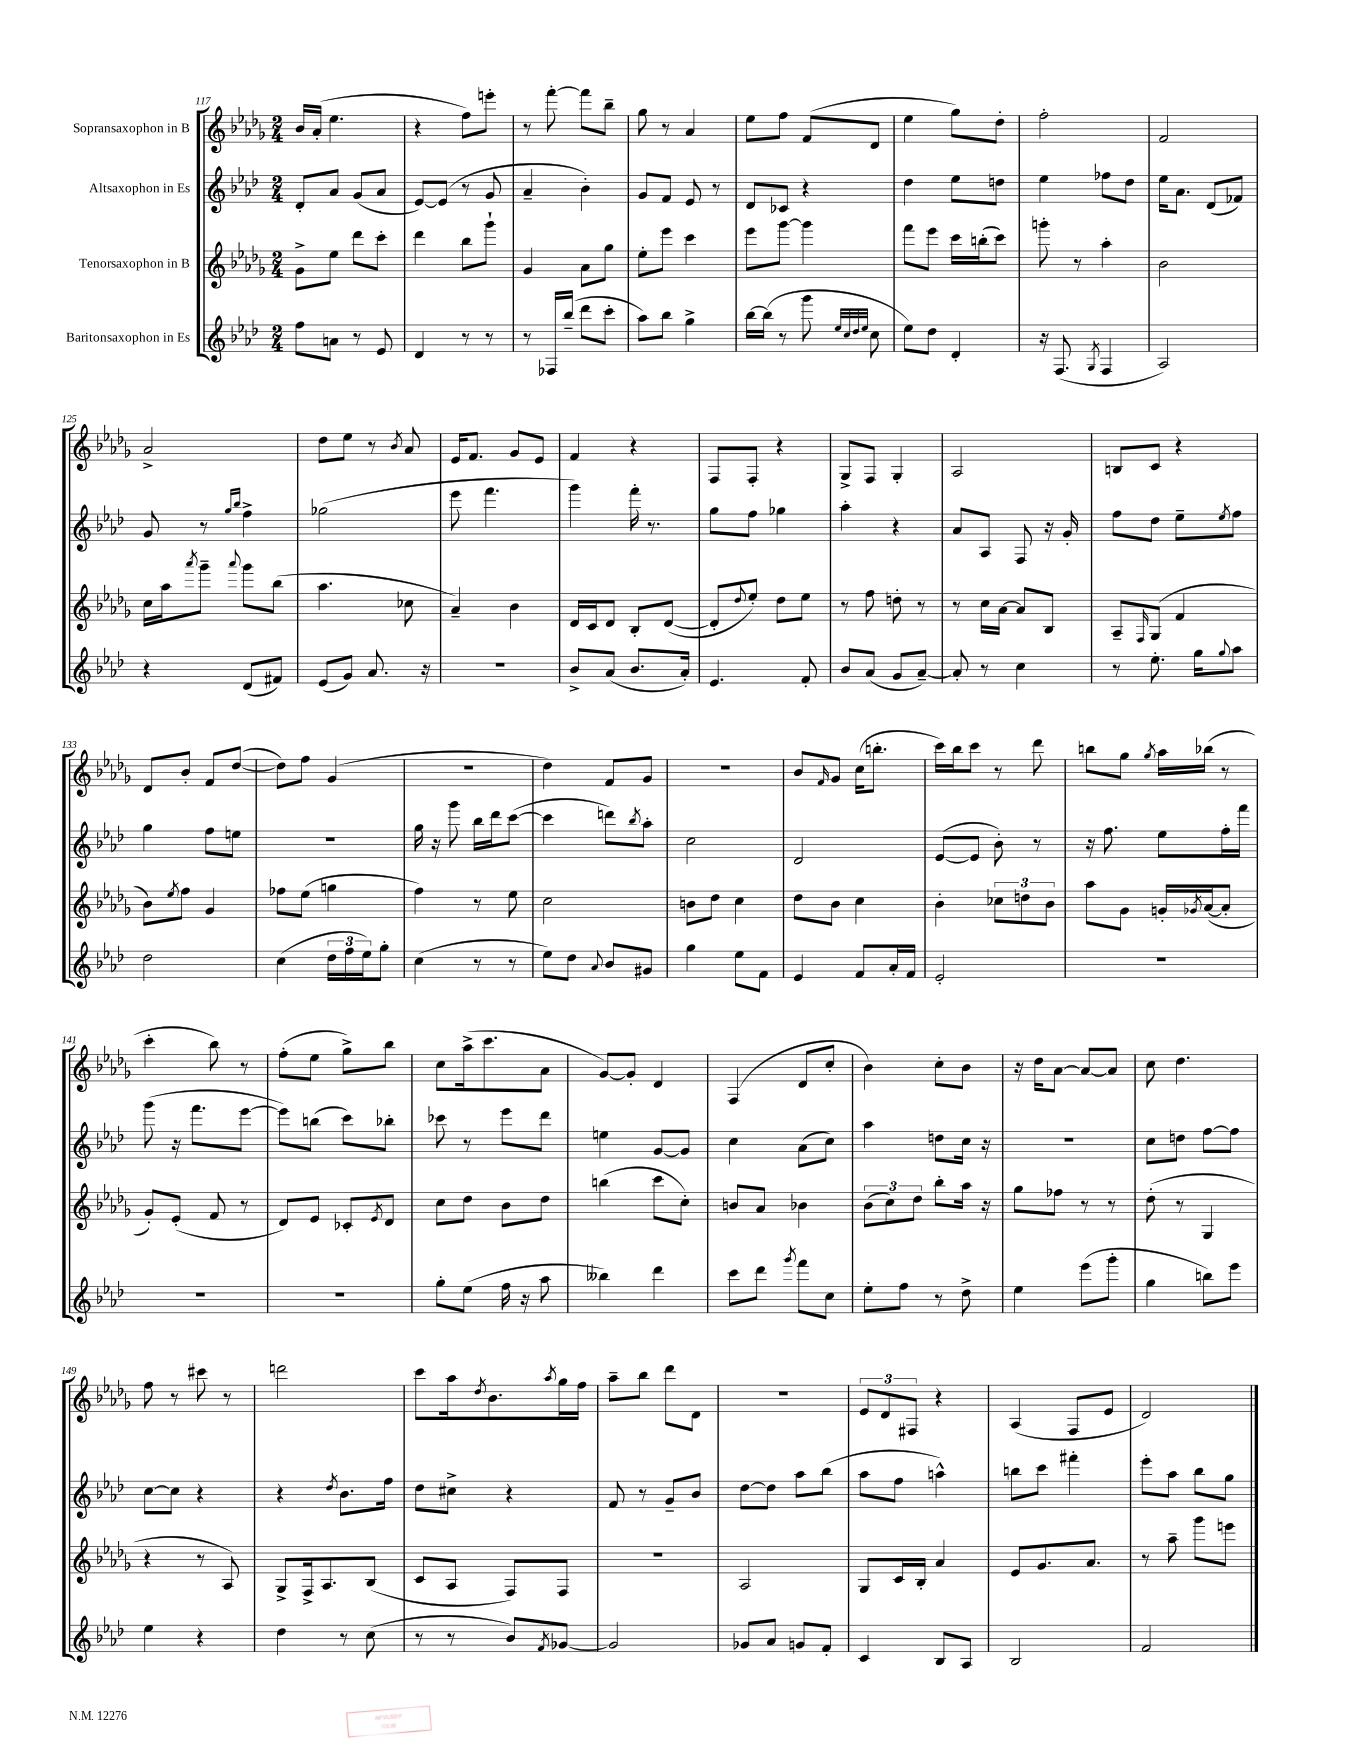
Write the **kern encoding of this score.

**kern	**kern	**kern	**kern
*part4	*part3	*part2	*part1
*staff4	*staff3	*staff2	*staff1
*I"Baritonsaxophon in Es	*I"Tenorsaxophon in B	*I"Altsaxophon in Es	*I"Sopransaxophon in B
*clefG2	*clefG2	*clefG2	*clefG2
*k[b-e-a-d-]	*k[b-e-a-d-g-]	*k[b-e-a-d-]	*k[b-e-a-d-g-]
*M2/4	*M2/4	*M2/4	*M2/4
=117	=117	=117	=117
8ff\L	8g-^\L	8d-'/L	16b-/LL
.	.	.	(16a-'/JJ
8an\J	8ee-\J	8a-/J	4.ee-\
8r	8ddd-\L	(8g/L	.
8e-/	8ccc'\J	8a-/J	.
=118	=118	=118	=118
4d-/	4ddd-\	[8e-/L)	4r
.	.	(8e-/J]	.
8r	8bb-\L	8r	8ff\L)
8r	8ggg-`\J	8g/	8eeen'\J
=119	=119	=119	=119
8r	4g-/	4a-~/	8r
16F-X/LL	.	.	[8fff'\
(16bb-~/JJ	.	.	.
8ddd-\L	8a-\L	4b-'\)	8fff\L]
8ccc'\J	8gg-\J	.	8bb-~\J
=120	=120	=120	=120
8aa-\L)	8ee-'\L	8g/L	8gg-\
8bb-\J	8eee-\J	8f/J	8r
4gg^\	4ccc\	8e-/	4a-/
.	.	8r	.
=121	=121	=121	=121
[16bb-\LL	8eee-\L	8d-/L	8ee-\L
(16bb-\JJ]	.	.	.
8r	[8ggg-\J	8c-X/J	8ff\J
8ggg\	4ggg-\]	4r	(8f/L
32qqee-/LLL	.	.	.
32qqcc/	.	.	.
32qqdd-/	.	.	.
32qqee-/JJJ	.	.	.
8cc\	.	.	8d-/J
=122	=122	=122	=122
8ee-\L)	8fff\L	4dd-\	4ee-\
8dd-\J	8eee-\J	.	.
4d-'/	16ccc\LL	8ee-\L	8gg-\L)
.	(16bbn'\J	.	.
.	8ccc\J)	8ddn\J	8dd-'\J
=123	=123	=123	=123
16r	8gggn'\	4ee-\	2ff'\
(8.F/	.	.	.
.	8r	.	.
8qG/	.	.	.
4F/	4aa-'\	8ff-X\L	.
.	.	8dd-\J	.
=124	=124	=124	=124
2A-/)	2b-\	16ee-\KL	2f/
.	.	8.a-\J	.
.	.	(8d-/L	.
.	.	8f-X/J)	.
!!LO:LB:g=z
=125	=125	=125	=125
4r	16cc\LL	8g/	2a-^/
.	16aa-\J	.	.
.	8qaaa-/	.	.
.	8ggg-~\J	8r	.
.	.	16qqgg/LL	.
.	8qqaaa-/	16qqbb-/JJ	.
(8d-/L	8ggg-\L	4ff^\	.
8f#X/J)	(8bb-\J	.	.
=126	=126	=126	=126
(8e-/L	4.aa-\	(2gg-X\	8dd-\L
8g/J)	.	.	8ee-\J
8.a-/	.	.	8r
.	.	.	8qb-/
.	8cc-X\	.	8a-/
16r	.	.	.
=127	=127	=127	=127
2r	4a-~/)	8eee-\	16e-/KL
.	.	.	8.f/J
.	.	4.fff\	.
.	4b-\	.	8g-/L
.	.	.	8e-/J
=128	=128	=128	=128
8b-^/L	16d-/LL	4ggg\)	4f/
.	16c/J	.	.
(8a-/J	8d-/J	.	.
8.b-/L	8B-'/L	16fff'\	4r
.	.	8.r	.
.	([8d-/J	.	.
16a-'/Jk)	.	.	.
=129	=129	=129	=129
4.e-/	8d-'/L]	8gg\L	8F/L
.	8qqdd-/	.	.
.	8ee-'/J)	8ff\J	8F'/J
.	8dd-\L	4gg-X\	4r
8f'/	8ee-\J	.	.
=130	=130	=130	=130
8b-/L	8r	4aa-'\	8G-^/L
(8a-/J	8ff\	.	8F/J
8g/L	8ddn'\	4r	4G-'/
[8a-~/J)	8r	.	.
=131	=131	=131	=131
8a-'/]	8r	8a-/L	2A-/
8r	16cc\LL	8A-/J	.
.	[16a-\JJ	.	.
4cc\	8a-/L]	8F/	.
.	8B-/J	16r	.
.	.	16g'/	.
=132	=132	=132	=132
8r	8A-~/L	8ff\L	8Bn/L
.	16qqF/	.	.
8.ee-'\	(8G-/J	8dd-\J	8c/J
.	4f/	8ee-~\L	4r
16gg\KL	.	.	.
8qqgg/	.	8qee-/	.
8aa-\J	.	8ff\J	.
!!LO:LB:g=z
=133	=133	=133	=133
2dd-\	8b-\L)	4gg\	8d-/L
.	8qee-/	.	.
.	8ff\J	.	8b-'/J
.	4g-/	8ff\L	8f/L
.	.	8een\J	([8dd-/J
=134	=134	=134	=134
(4cc\	8ff-X\L	2r	8dd-\L])
.	(8ee-\J	.	8ff\J
24dd-\LL	4ggn\	.	(4g-/
24ff\	.	.	.
24ee-\J)	.	.	.
8gg'\J	.	.	.
=135	=135	=135	=135
(4cc\	4ff\)	16gg\	2r
.	.	16r	.
.	.	8ggg\	.
8r	8r	16bb-\LL	.
.	.	16ddd-\J	.
8r	8ee-\	([8ccc\J	.
=136	=136	=136	=136
8ee-\L)	2cc\	4ccc\]	4dd-\)
8dd-\J	.	.	.
8qqa-/	.	.	.
8b-/L	.	8dddn\L)	8f/L
.	.	8qbb-/	.
8g#X/J	.	8aa-'\J	8g-/J
=137	=137	=137	=137
4gg\	8bn\L	2cc\	2r
.	8dd-\J	.	.
8ee-\L	4cc\	.	.
8f\J	.	.	.
=138	=138	=138	=138
4e-/	8dd-\L	2d-/	8b-/L
.	.	.	16qqf/
.	8b-\J	.	8g-/J
8f/L	4cc\	.	(16cc\KL
.	.	.	8.bbn'\J
16a-'/L	.	.	.
16f/JJ	.	.	.
=139	=139	=139	=139
2e-'/	4b-'\	([8e-/L	16ccc\LL)
.	.	.	16bb-\J
.	.	8e-/J]	8ccc\J
.	12cc-X\L	8b-'\)	8r
.	12ddn\	.	.
.	.	8r	8ddd-\
.	12b-\J	.	.
=140	=140	=140	=140
2r	8aa-\L	16r	8bbn\L
.	.	8.ff\	.
.	8g-\J	.	8gg-\J
.	.	.	8qgg-/
.	16gn'/LL	8ee-\L	16aa-\LL
.	8qg-X/	.	.
.	([16a-/J	.	(16bb-X\JJ
.	8a-'/J]	16ff'\L	8r
.	.	16fff\JJ	.
!!LO:LB:g=z
=141	=141	=141	=141
2r	8g-'/L)	(8ggg\	4ccc'\
.	(8e-'/J	16r	.
.	.	8.fff\L	.
.	8f/	.	8bb-\)
.	8r	[8eee-\J	8r
=142	=142	=142	=142
2r	8d-/L)	8eee-\L])	(8ff'\L
.	8e-/J	(8bbn\J	8ee-\J
.	8c-X'/L	8ccc\L)	8gg-^\L)
.	8qe-/	.	.
.	8d-/J	8bb-X'\J	8bb-\J
=143	=143	=143	=143
8gg'\L	8cc\L	8ccc-X\	8cc\L
(8ee-\J	8dd-\J	8r	(16aa-^\k
.	.	.	8.ccc\
16ff\	8b-\L	8eee-\L	.
16r	.	.	.
8aa-\	8dd-\J	8ddd-\J	8a-\J
=144	=144	=144	=144
4bb--X\)	(4bbn\	4een\	[8g-/L)
.	.	.	8g-'/J]
4ddd-\	8ccc\L	[8g/L	4d-/
.	8cc'\J)	8g/J]	.
=145	=145	=145	=145
8ccc\L	8bn/L	4cc\	(4F/
8ddd-\J	8a-/J	.	.
8qggg/	.	.	.
8fff\L	4b-X\	(8a-\L	8d-/L
8cc\J	.	8cc\J)	8cc'/J
=146	=146	=146	=146
8ee-'\L	(12b-\L	4aa-\	4b-\)
.	12cc\)	.	.
8ff\J	.	.	.
.	12dd-\J	.	.
8r	8bb-'\L	8ddn\L	8cc'\L
8dd-^\	16aa-\Jk	16cc\Jk	8b-\J
.	16r	16r	.
=147	=147	=147	=147
4ee-\	8gg-\L	2r	16r
.	.	.	16dd-\KL
.	8ff-X\J	.	[8a-\J
(8eee-\L	8r	.	8a-/L_
8ggg'\J	8r	.	8a-/J]
=148	=148	=148	=148
4gg\	(8dd-'\	8cc\L	8cc\
.	8r	8ddn\J	4.dd-\
8bbn\L)	4G-/	[8ff\L	.
8eee-\J	.	8ff\J]	.
!!LO:LB:g=z
=149	=149	=149	=149
4ee-\	4r	[8cc\L	8ff\
.	.	8cc\J]	8r
4r	8r	4r	8ccc#X\
.	8A-/)	.	8r
=150	=150	=150	=150
4dd-\	8G-^/L	4r	2dddn\
.	16F^/k	.	.
.	8.A-/	.	.
.	.	8qdd-/	.
8r	.	8.b-\L	.
(8cc\	(8B-/J	.	.
.	.	16ff\Jk	.
=151	=151	=151	=151
8r	8c/L	8dd-\L	8ccc\L
8r	8A-/J	8cc#X^\J	16aa-\k
.	.	.	8qdd-/
.	.	.	8.b-\
8b-/L)	8F/L)	4r	.
8qf/	.	.	8qaa-/
[8g-X/J	8F/J	.	16gg-\L
.	.	.	16ff\JJ
=152	=152	=152	=152
2g-/]	2r	8f/	8aa-~\L
.	.	8r	8bb-\J
.	.	8g~/L	8ddd-\L
.	.	8b-/J	8d-\J
=153	=153	=153	=153
8g-X/L	2A-/	[8dd-\L	2r
8a-/J	.	8dd-\J]	.
8gn/L	.	8aa-\L	.
8f'/J	.	(8bb-\J	.
=154	=154	=154	=154
4c/	8G-/L	8aa-\L	12e-/L
.	.	.	12d-/
.	16c/L	8ff\J	.
.	.	.	12F#X/J
.	16B-'/JJ	.	.
8B-/L	4a-/	4aan^^\)	4r
8A-/J	.	.	.
=155	=155	=155	=155
2B-/	8e-/L	8bbn\L	(4A-/
.	8.g-/	8ccc\J	.
.	.	4fff#X'\	8F/L
.	8.a-/J	.	.
.	.	.	8e-/J
=156	=156	=156	=156
2f/	8r	8eee-'\L	2d-/)
.	8aa-~\	8aa-\J	.
.	8ggg-\L	8bb-\L	.
.	8eeen\J	8gg\J	.
==	==	==	==
*-	*-	*-	*-
